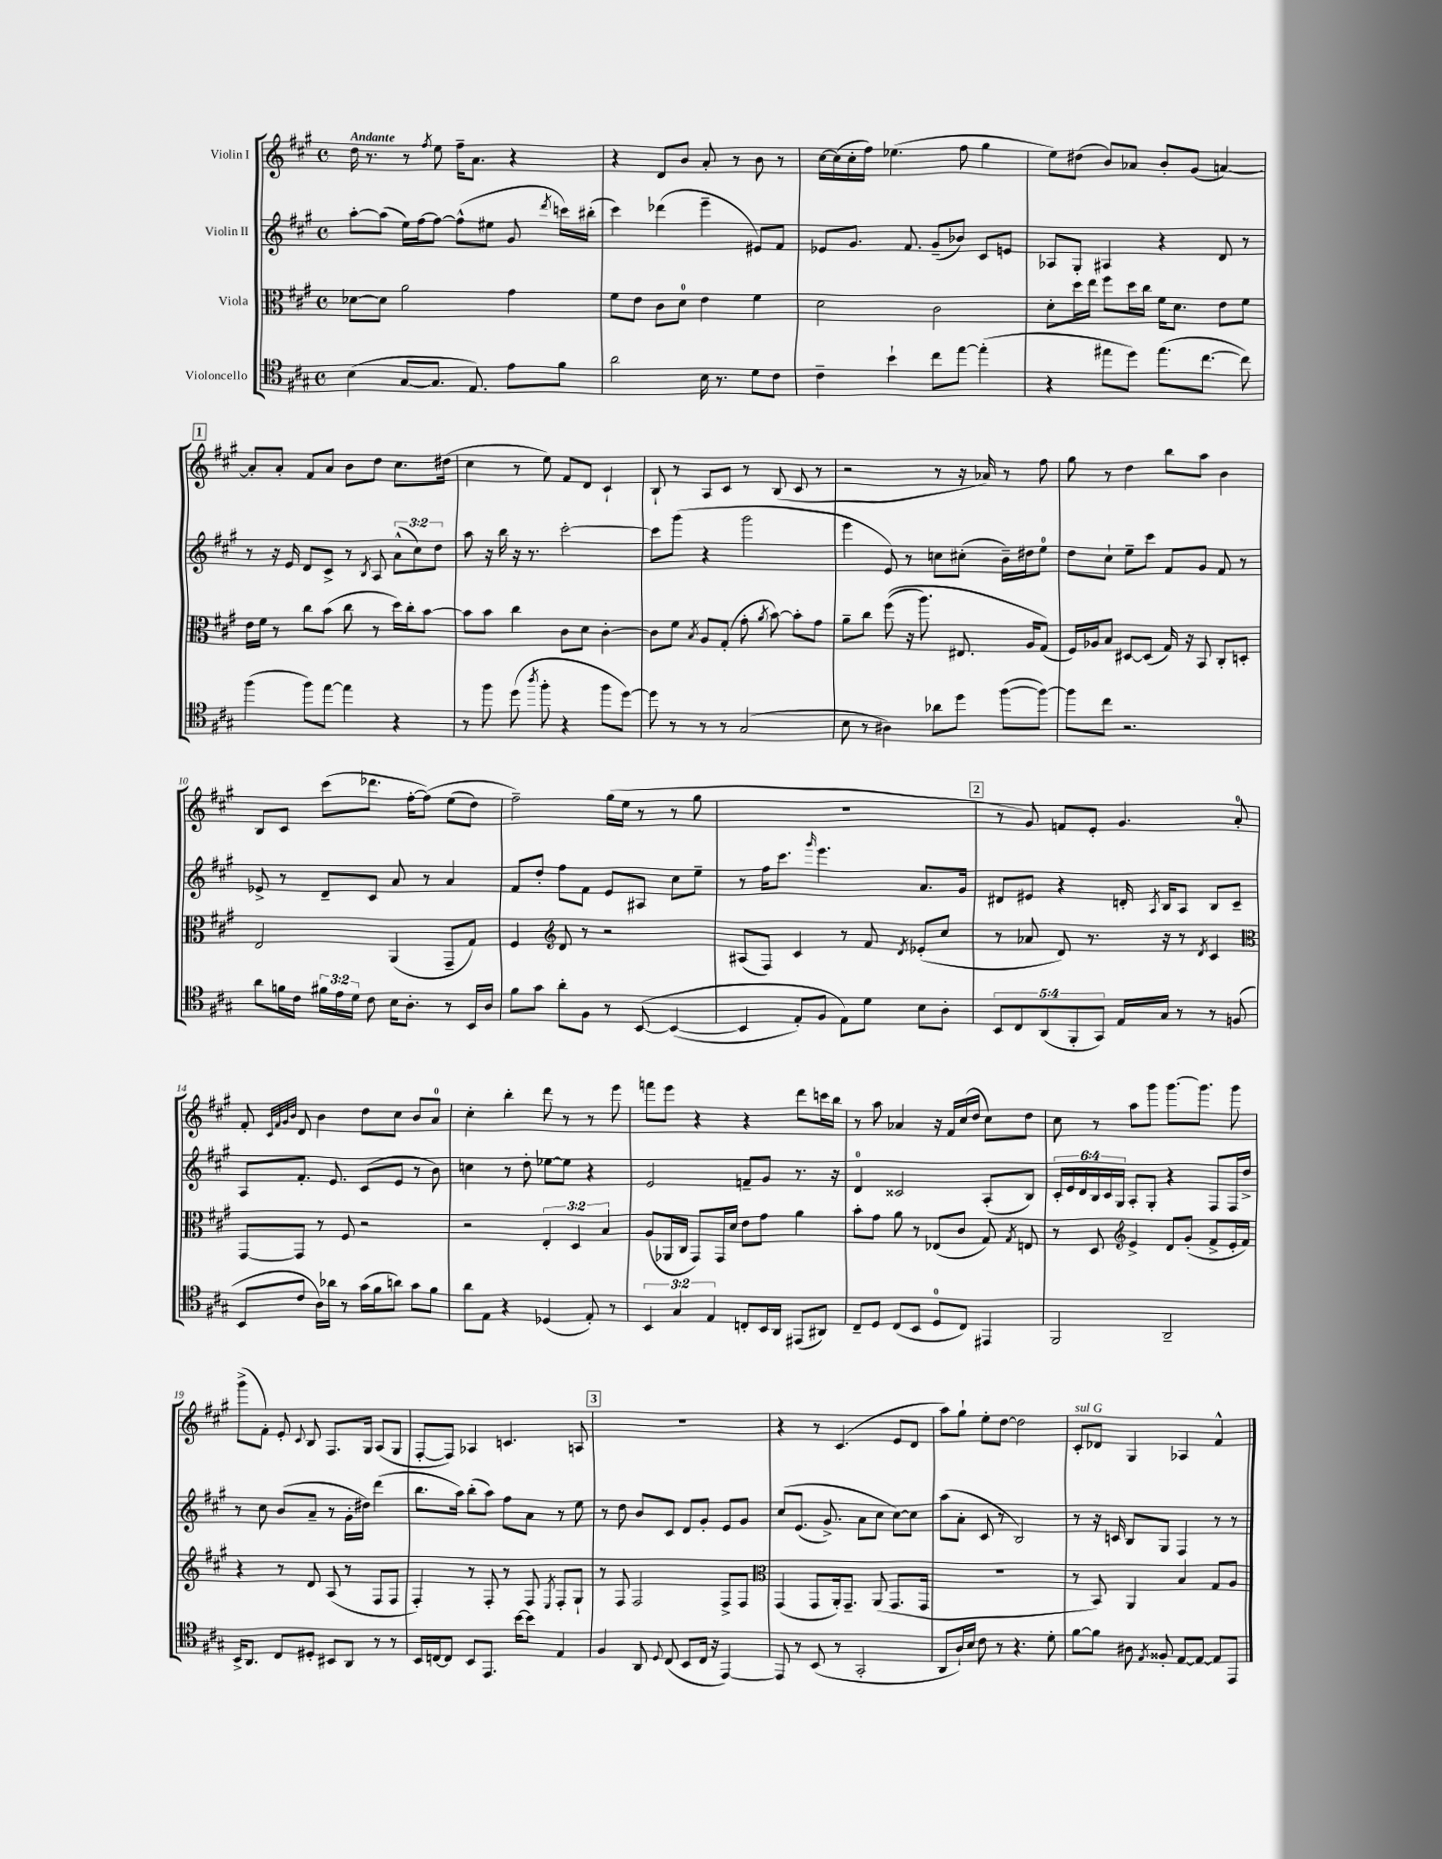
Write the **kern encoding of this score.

**kern	**kern	**kern	**kern
*staff4	*staff3	*staff2	*staff1
*clefC4	*clefC3	*clefG2	*clefG2
*k[f#c#g#]	*k[f#c#g#]	*k[f#c#g#]	*k[f#c#g#]
*M4/4	*M4/4	*M4/4	*M4/4
*met(c)	*met(c)	*met(c)	*met(c)
(4B	[8d-	[8aa'	16dd
.	.	.	8.r
.	8d-]	(8aa]	.
[8G#	2a	16ee)	8r
.	.	[16ff#	.
.	.	.	8qff#
8.G#]	.	8ff#_	8ee
.	.	(8ff#^^]	16ff#~
8.E)	.	.	8.a
.	.	8ee#	.
8e	4g#	8g#	4r
.	.	8qddd	.
8f#	.	16ccc)	.
.	.	(16bb#'	.
=	=	=	=
2a	8f#	4ccc#)	4r
.	8e	.	.
.	8c#	(4ddd-	8d
.	8d	.	8b
16B	4e	4eee~	8a'
8.r	.	.	.
.	.	.	8r
8d	4f#	8e#)	8b
8c#	.	8f#	8r
=	=	=	=
4c#~	2d	8e-	[16cc#
.	.	.	(16cc#]
.	.	8.g#	16cc#'
.	.	.	16ff#)
4b`	.	.	(4.ee-
.	.	8.f#	.
8cc#	2c#	(8g#~	.
[8ee	.	8b-)	8ff#
(4ee']	.	8c#	4gg#
.	.	8e	.
=	=	=	=
4r	8d'	8A-	8ee)
.	16dd	8G#'	(8dd#
.	16ee	.	.
8ee#	8ff#	4A#	8b)
8dd)	16dd	.	8a-
.	16cc#	.	.
(8.ee#	16f#	4r	8b'
.	8.d	.	.
.	.	.	(8g#
[8.cc#	.	.	.
.	8e	8d	[4a)
8cc#])	8f#	8r	.
=	=	=	=
(4ff#	16e	8r	8a']
.	16f#	.	.
.	8r	16r	8a'
.	.	16e	.
8ff#)	8cc#	8d	8f#
[8ee	(8b	8c#^	8a
4ee]	8cc#	8r	8b
.	.	8qB	.
.	8r	8A	8dd
4r	16dd)	(12a^^	8.cc#
.	16cc#'	.	.
.	.	12cc#)	.
.	[8b	.	.
.	.	12dd	.
.	.	.	(16dd#
=	=	=	=
8r	8b]	8aa	4cc#
8ff#	8b	16r	.
.	.	16bb	.
(8dd	4cc#	16r	8r
.	.	8.r	.
8qaa	.	.	.
8ff#'	.	.	8ee)
4r	8c#	[2ccc#'	8f#
.	8d	.	8d
8ff#	[4c#'	.	4c#`
[8dd)	.	.	.
=	=	=	=
8dd]	8c#]	8ccc#]	8B`
8r	8f#	(8ggg#	8r
.	8qB	.	.
8r	8A	4r	8A
8r	(8G#'	.	8c#
(2G#	8g#'	2ggg#	8r
.	8qa	.	.
.	[8b)	.	(8B
.	8b']	.	8c#
.	8g#	.	8r
=	=	=	=
8B	8a~	4eee	2r
8r	8cc#	.	.
4A#)	&((8ff#	8e)	.
.	16r	8r	.
.	8.aa)	.	.
8a-	.	8cc	8r
8dd	8.E#	(8cc#'	16r
.	.	.	16a-)
([8ff#	.	16b~)	8r
.	16A	16dd#	.
8ff#_)	(8G#&)	8ee	8ff#
=	=	=	=
8ff#]	16F#)	8dd	8gg#
.	16A-	.	.
8cc#	8B	8cc#`	8r
2.r	[8D#	8ee~	4dd
.	(8D#]	8ccc#	.
.	16G#)	8f#	8bb
.	16r	.	.
.	8BB	8g#	8aa
.	8C#'	8f#	4b
.	8D'	8r	.
=	=	=	=
8a	2E	8e-^	8B
16f	.	8r	8c#
16c#	.	.	.
24f#	.	8d~	(8ccc#
24e	.	.	.
24d	.	.	.
8c#	.	8c#	8.ddd-
16B	(4AA	8a	.
8.A'	.	.	[16ff#'
.	.	8r	&(8ff#])
8r	8GG#~	4a	(8ee
16BB	8G#)	.	8dd)
16A	.	.	.
=	=	=	=
8f#	4F#	8f#	2ff#~&)
8g#	.	8dd'	.
*	*clefG2	*	*
8a'	8d	8ff#	.
8F#	8r	8f#	.
8r	2r	8e	(16gg#
.	.	.	16ee
&([8BB	.	8A#	8r
(4BB_	.	8cc#	8r
.	.	8ee~	8gg#
=	=	=	=
4BB]	(8A#	8r	1r
.	8F#)	16ff#	.
.	.	8.ccc#	.
8E')	4c#	.	.
.	.	16qqggg#	.
8F#	.	4.eee	.
8E&)	8r	.	.
8d	8f#	.	.
.	8qd	.	.
8B	(8e-'	8.a	.
8A'	8cc#	.	.
.	.	16g#	.
=	=	=	=
10BB	8r	8d#	8r
10C#	.	.	.
.	8a-	8e#	8g#)
(10AA	.	.	.
.	8d)	4r	8f
10FF#'	.	.	.
.	8.r	.	8e'
10GG#)	.	.	.
16E	.	16d'	4.g#
.	.	8qA	.
16G#	16r	16B	.
8r	8r	8A	.
.	8qd	.	.
8r	4c#	8B	.
(8F	.	8c#~	8a'
=	=	=	=
*	*clefC3	*	*
8BB	[8GG#	8A	8f#'
.	.	.	32qqc#
.	.	.	32qqf#
.	.	.	32qqg#
.	.	.	32qqb
8c#	8GG#]	8.f#'	8d
16A)	8r	.	4b
16a-	.	8.e	.
8r	8F#	.	.
(16g#	2r	(8c#	8dd
16f#	.	.	.
8a)	.	8e	8cc#
8g#	.	8r	8b
8f#	.	8b)	8a
=	=	=	=
8a	2r	4cc	4cc#'
8E	.	.	.
4r	.	8r	4bb'
.	.	8dd'	.
(4D-	6E'	[8ee-	8ddd
.	.	8ee-]	8r
.	6D	.	.
8E')	.	4r	8r
.	6B	.	.
8r	.	.	8eee
=	=	=	=
6BB	(8A	2e	8fff
.	16AA-	.	8eee
6G#	.	.	.
.	16C#	.	.
.	8GG#)	.	4r
6E	.	.	.
.	16GG#	.	.
.	16d	.	.
8C'	8e	8f~	4r
16BB	8g#	8g#	.
16AA	.	.	.
(8EE#	4a	8.r	8ddd
8AA#)	.	.	16ccc
.	.	16r	16bb
=	=	=	=
8C#~	8b'	4d	8r
8D	8g#	.	8aa
(8C#	8a	2c##	4a-
8BB	8r	.	.
8D	(8E-	.	16r
.	.	.	16f#
8C#)	8c#	.	(16cc#
.	.	.	16dd
4EE#	8G#)	(8A'	8cc#)
.	8qG#	.	.
.	8E	8B)	8dd
=	=	=	=
2FF#	8r	24c#'	8cc#
.	.	24e	.
.	.	24d	.
.	8D	24B	8r
.	.	24c#	.
.	.	24G#	.
*	*clefG2	*	*
.	4e^	8A'	8aa
.	.	8G#'	8ggg#
2AA~	8d	4r	[8.ggg#
.	(8g#'	.	.
.	.	.	8.ggg#]
.	8f#^	8F#	.
.	16e'	16F#	8ggg#
.	16f#)	16dd^	.
=	=	=	=
16BB^	4r	8r	(8ggg#^
8.AA	.	.	.
.	.	8cc#	8f#')
8C#	8r	(8b	8e'
.	.	.	8qqc#
8D#'	8d	8a~	8B
8BB#	(8A	8r	8.F#
8AA	8r	16g#'	.
.	.	16dd#)	16G#
8r	8F#	(4ddd	(8A
8r	8F#	.	8G#
=	=	=	=
16BB	4F#')	8.bb	[8F#'
[16C	.	.	.
8C]	.	.	8F#])
.	.	16aa)	.
8BB	8r	(8bb'	4A-
8.EE	8F#'	8aa)	.
.	8r	8ff#	4.c
[16b	.	.	.
8b]	8F#	8a	.
.	8qE	.	.
4E	8F#'	8r	.
.	8G#`	8ee	8A
=	=	=	=
4F#	8r	8r	1r
.	8F#	8dd	.
8AA	2F#	8b	.
8qqD	.	.	.
(8C#	.	8c#	.
8BB	.	8d	.
16C#	.	8g#'	.
16r	.	.	.
[4EE)	8F#^	8e	.
.	8F#	8g#	.
=	=	=	=
*	*clefC3	*	*
8EE]	(4GG#	&(8cc#	4r
8r	.	(8.e	.
(8BB	8GG#	.	8r
.	.	8.g#^)	.
8r	16AA')	.	(4.c#
.	8.GG#~	.	.
2GG#'	.	8a	.
.	(8AA	8cc#	.
.	8.GG#	[8cc#&)	8e
.	.	8cc#]	8d
.	16GG#	.	.
=	=	=	=
8AA	1r	(8aa	8aa)
16A`)	.	8a'	8gg#`
16B	.	.	.
8c#	.	8c#	8ee'
8r	.	8r	[8dd
4.r	.	2B)	2dd]
8d'	.	.	.
=	=	=	=
[8f#	8r	8r	8c#'
8f#]	8BB)	16r	8d-
.	.	16c	.
8A#	4AA	8B	4G#
8qE	.	.	.
8F##'	.	8G#	.
[8E	4B	4F#	4A-
8E_	.	.	.
8E]	8G#	8r	4f#^^
8EE	8A	8r	.
==	==	==	==
*-	*-	*-	*-
